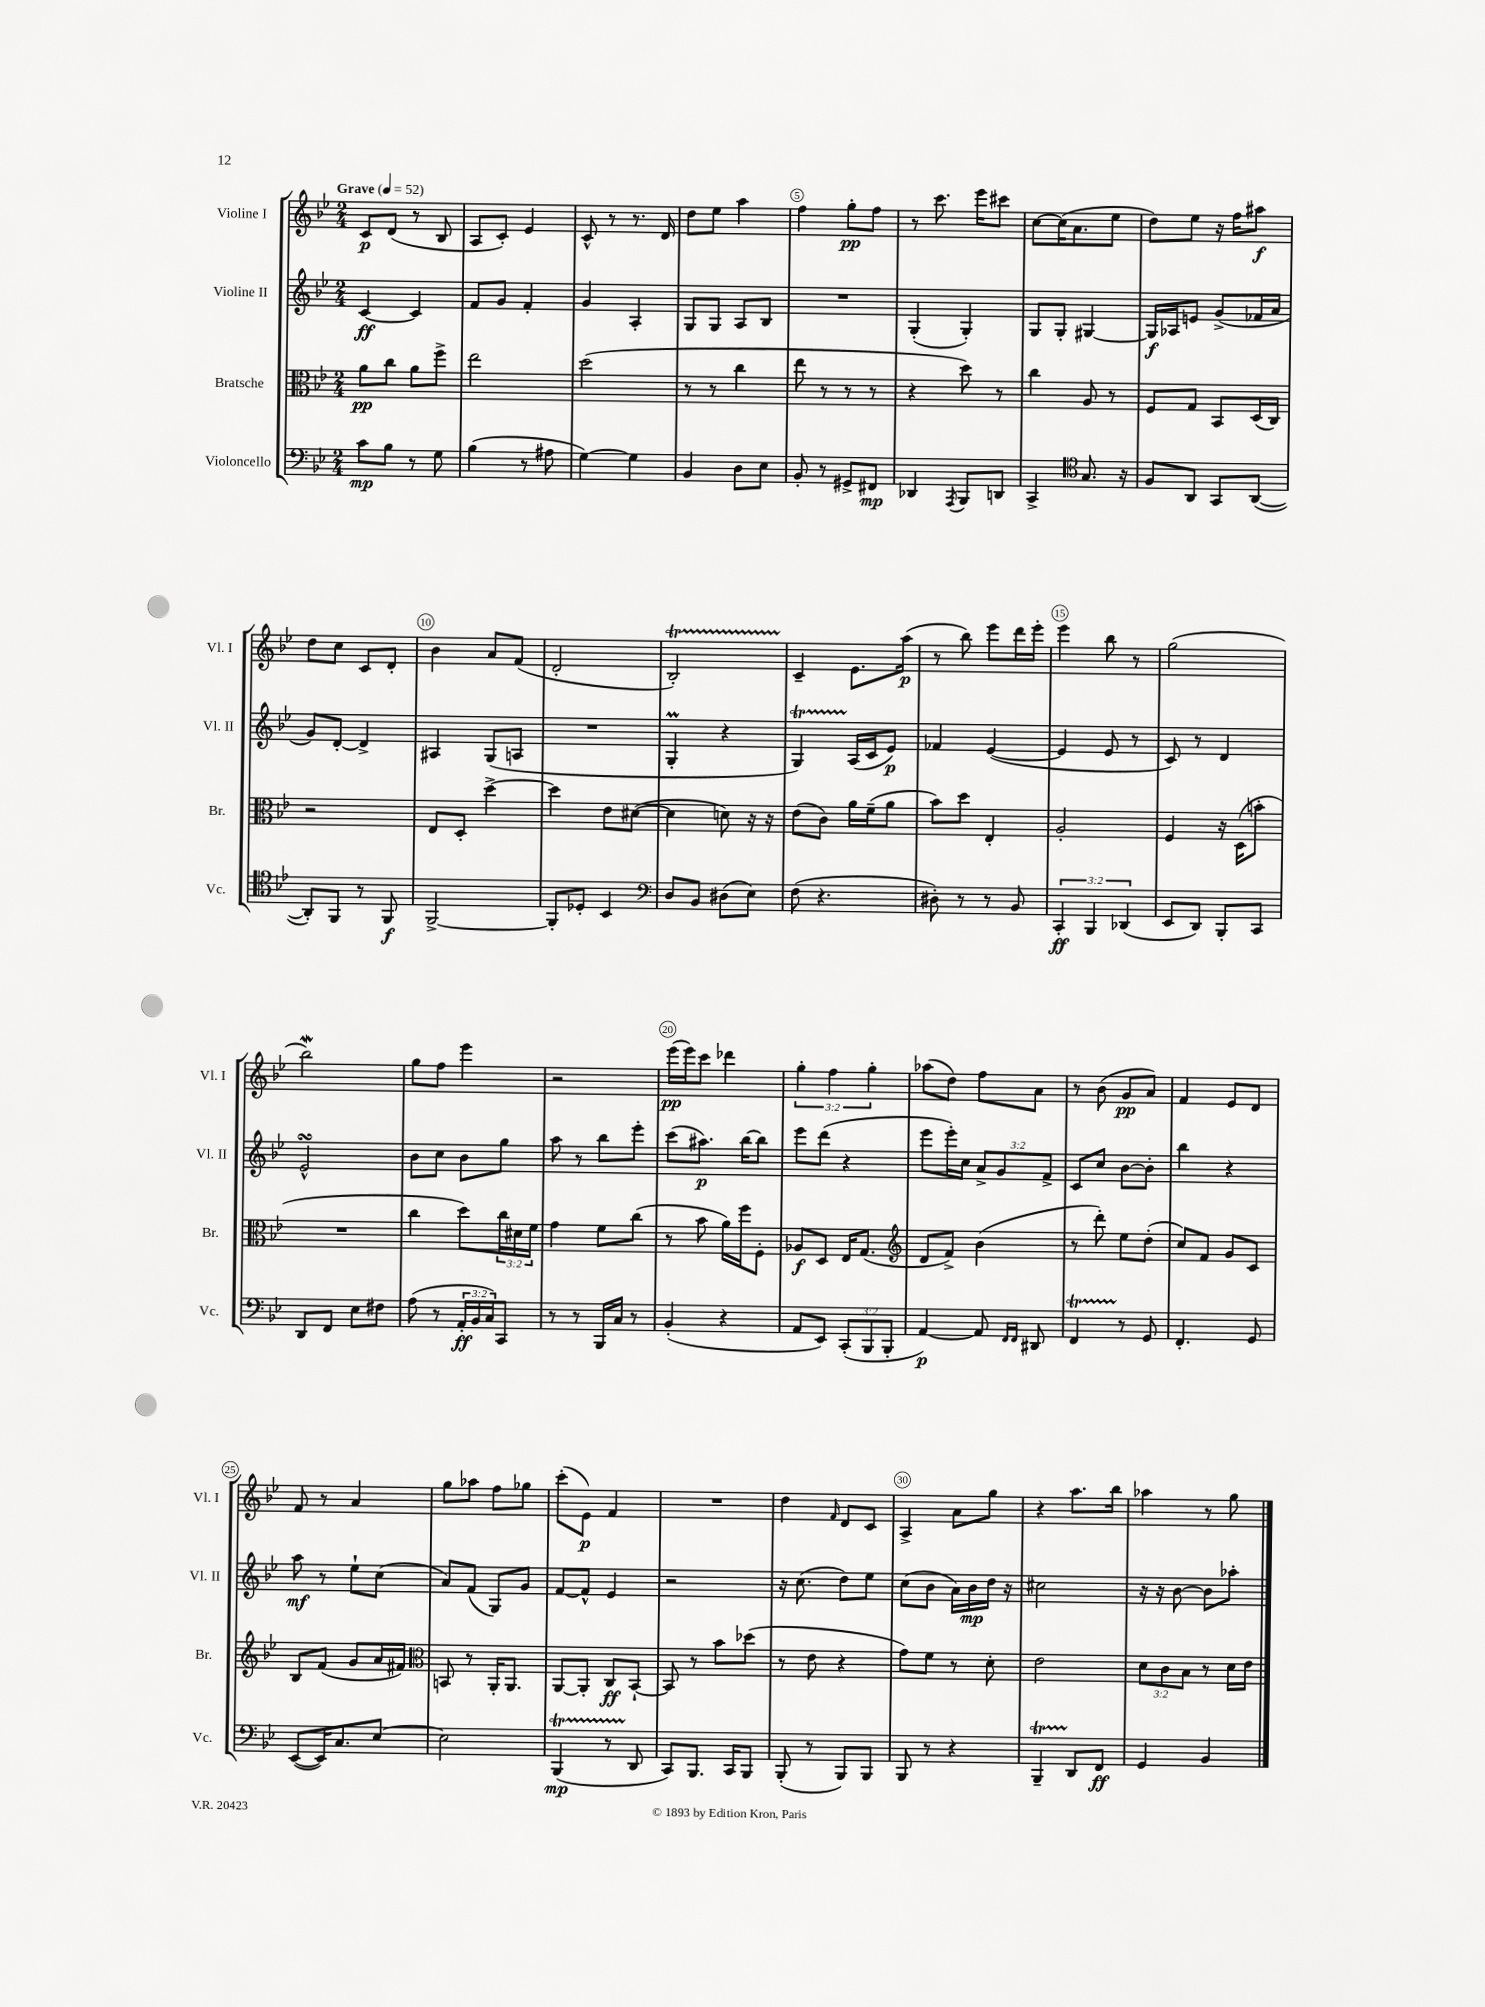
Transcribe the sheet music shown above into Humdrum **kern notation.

**kern	**dynam	**kern	**dynam	**kern	**dynam	**kern	**dynam
*part4	*part4	*part3	*part3	*part2	*part2	*part1	*part1
*staff4	*staff4	*staff3	*staff3	*staff2	*staff2	*staff1	*staff1
*I"Violoncello	*	*I"Bratsche	*	*I"Violine II	*	*I"Violine I	*
*I'Vc.	*	*I'Br.	*	*I'Vl. II	*	*I'Vl. I	*
*clefF4	*	*clefC3	*	*clefG2	*	*clefG2	*
*k[b-e-]	*	*k[b-e-]	*	*k[b-e-]	*	*k[b-e-]	*
*M2/4	*	*M2/4	*	*M2/4	*	*M2/4	*
*MM52	*	*MM52	*	*MM52	*	*MM52	*
=1	=1	=1	=1	=1	=1	=1	=1
!	!	!	!	!	!	!LO:TX:a:B:t=Grave	!
8c\L	mp	8a\L	pp	[4c/	ff	8c/L	p
8B-\J	.	8cc\J	.	.	.	(8d/J	.
8r	.	8a\L	.	4c/]	.	8r	.
8G\	.	8ff^\J	.	.	.	8B-/	.
=2	=2	=2	=2	=2	=2	=2	=2
(4B-\	.	2ee-\	.	8f/L	.	8A/L	.
.	.	.	.	8g/J	.	8c'/J)	.
8r	.	.	.	4f'/	.	4e-/	.
8A#X\	.	.	.	.	.	.	.
=3	=3	=3	=3	=3	=3	=3	=3
[4G\)	.	(2dd\	.	4g/	.	8c^^/	.
.	.	.	.	.	.	8r	.
4G\]	.	.	.	4A'/	.	8.r	.
.	.	.	.	.	.	16d/	.
=4	=4	=4	=4	=4	=4	=4	=4
4BB-/	.	8r	.	8G/L	.	8dd\L	.
.	.	8r	.	8G/J	.	8ee-\J	.
8D\L	.	4cc\	.	8A/L	.	4aa\	.
8E-\J	.	.	.	8B-/J	.	.	.
=5	=5	=5	=5	=5	=5	=5	=5
8BB-'/	.	8ee-\	.	2r	.	4ff\	.
8r	.	8r	.	.	.	.	.
8GG#X^/L	.	8r	.	.	.	8gg'\L	pp
8FF#X/J	mp	8r	.	.	.	8ff\J	.
=6	=6	=6	=6	=6	=6	=6	=6
4DD-X/	.	4r	.	(4G'/	.	8r	.
.	.	.	.	.	.	8.ccc\	.
8qAAA/	.	.	.	.	.	.	.
8BBB-/L	.	8dd\)	.	4G'/)	.	.	.
.	.	.	.	.	.	16eee-\KL	.
8DDn/J	.	8r	.	.	.	8ccc#X\J	.
=7	=7	=7	=7	=7	=7	=7	=7
4CC^/	.	4cc\	.	8G/L	.	[8cc\L	.
.	.	.	.	8G'/J	.	(16cc\K]	.
.	.	.	.	.	.	8.a\	.
*clefC4	*	*	*	*	*	*	*
8.G/	.	8A/	.	[4G#X/	.	.	.
.	.	8r	.	.	.	8ee-\J	.
16r	.	.	.	.	.	.	.
=8	=8	=8	=8	=8	=8	=8	=8
8F/L	.	8F/L	.	16G#/LL]	f	8dd\L)	.
.	.	.	.	16A-X/J	.	.	.
8AA/J	.	8G/J	.	8en/J	.	8ee-\J	.
8GG/L	.	8BB-/L	.	(8g^/L	.	16r	.
.	.	.	.	.	.	16ff\KL	.
([8AA/J	.	(16D/L	.	16f-X/L	.	8aa#X\J	f
.	.	16C/JJ)	.	16a/JJ	.	.	.
!!LO:LB:g=z
=9	=9	=9	=9	=9	=9	=9	=9
8AA'/L])	.	2r	.	8g/L)	.	8dd\L	.
8FF/J	.	.	.	[8d'/J	.	8cc\J	.
8r	.	.	.	4d^/]	.	8c/L	.
8FF/	f	.	.	.	.	8d'/J	.
=10	=10	=10	=10	=10	=10	=10	=10
[2FF^/	.	8E-/L	.	4A#X/	.	4b-\	.
.	.	8D'/J	.	.	.	.	.
.	.	[4dd^\	.	(8G/L	.	8a/L	.
.	.	.	.	8An/J	.	(8f/J	.
=11	=11	=11	=11	=11	=11	=11	=11
8FF'/L]	.	4dd\]	.	2r	.	2d'/	.
8D-X'/J	.	.	.	.	.	.	.
4BB-/	.	8e-\L	.	.	.	.	.
.	.	([8d#X\J	.	.	.	.	.
=12	=12	=12	=12	=12	=12	=12	=12
*clefF4	*	*	*	*	*	*	*
8D/L	.	4d#\]	.	4GM'/	.	2B-T'/)	.
8BB-/J	.	.	.	.	.	.	.
(8D#X\L	.	8dn\)	.	4r	.	.	.
8E-\J)	.	16r	.	.	.	.	.
.	.	16r	.	.	.	.	.
=13	=13	=13	=13	=13	=13	=13	=13
(8F\	.	(8e-\L	.	4GT/)	.	4c~/	.
4.r	.	8c\J)	.	.	.	.	.
.	.	16a\LL	.	(16A/LL	.	8.e-\L	.
.	.	(16f~\J	.	16c/J	.	.	.
.	.	8a\J	.	8e-/J)	p	.	.
.	.	.	.	.	.	(16aa\Jk	p
=14	=14	=14	=14	=14	=14	=14	=14
8D#X'\)	.	8b-\L)	.	4f-X/	.	8r	.
8r	.	8dd\J	.	.	.	8bb-\)	.
8r	.	4E-'/	.	([4e-/	.	8eee-\L	.
8BB-/	.	.	.	.	.	16ddd\L	.
.	.	.	.	.	.	16eee-'\JJ	.
=15	=15	=15	=15	=15	=15	=15	=15
6CC'/	ff	2A'/	.	4e-/]	.	4eee-\	.
6BBB-/	.	.	.	.	.	.	.
.	.	.	.	8e-/	.	8bb-\	.
(6DD-X/	.	.	.	.	.	.	.
.	.	.	.	8r	.	8r	.
=16	=16	=16	=16	=16	=16	=16	=16
8EE-/L	.	4F/	.	8c/)	.	(2gg\	.
8DD/J)	.	.	.	8r	.	.	.
8BBB-'/L	.	16r	.	4d/	.	.	.
.	.	(16D\KL	.	.	.	.	.
8CC/J	.	8bn'\J	.	.	.	.	.
!!LO:LB:g=z
=17	=17	=17	=17	=17	=17	=17	=17
8DD/L	.	2r	.	2e-sSSs^^/	.	2bb-w\)	.
8FF/J	.	.	.	.	.	.	.
8E-\L	.	.	.	.	.	.	.
8F#X\J	.	.	.	.	.	.	.
=18	=18	=18	=18	=18	=18	=18	=18
(8A\	.	4cc\	.	8b-\L	.	8gg\L	.
8r	.	.	.	8cc\J	.	8ff\J	.
24AA'/LL	ff	8dd\L)	.	8b-\L	.	4eee-\	.
24BB-/	.	.	.	.	.	.	.
24C/J)	.	.	.	.	.	.	.
8CC/J	.	24cc\L	.	8gg\J	.	.	.
.	.	24d#X\	.	.	.	.	.
.	.	24f\JJ	.	.	.	.	.
=19	=19	=19	=19	=19	=19	=19	=19
8r	.	4g\	.	8aa\	.	2r	.
8r	.	.	.	8r	.	.	.
16BBB-/LL	.	8f\L	.	8bb-\L	.	.	.
16C/JJ	.	.	.	.	.	.	.
8r	.	(8cc\J	.	8eee-'\J	.	.	.
=20	=20	=20	=20	=20	=20	=20	=20
(4BB-'/	.	8r	.	(8ccc\L	.	(16eee-\LL	pp
.	.	.	.	.	.	16eee-\J)	.
.	.	8b-\	.	8.aa#X\J)	p	8ccc\J	.
4r	.	16a\LL)	.	.	.	4ddd-X\	.
.	.	16ff\J	.	[16bb-\KL	.	.	.
.	.	8F'\J	.	8bb-\J]	.	.	.
=21	=21	=21	=21	=21	=21	=21	=21
8AA/L	.	8A-X/L	f	8eee-\L	.	6gg'\	.
8EE-/J)	.	8D/J	.	(8ddd\J	.	.	.
.	.	.	.	.	.	6ff\	.
(12CC'/L	.	16E-/KL	.	4r	.	.	.
.	.	(8.G/J	.	.	.	.	.
12BBB-/	.	.	.	.	.	6gg'\	.
12BBB-'/J	.	.	.	.	.	.	.
=22	=22	=22	=22	=22	=22	=22	=22
*	*	*clefG2	*	*	*	*	*
[4AA/)	p	8d/L	.	8eee-\L	.	(8aa-X\L	.
.	.	8f^/J)	.	16eee-'\L)	.	8dd\J)	.
.	.	.	.	16cc\JJ	.	.	.
8AA/]	.	(4b-\	.	12a^/L	.	8ff\L	.
.	.	.	.	12g/	.	.	.
16qqFF/LL	.	.	.	.	.	.	.
16qqFF/JJ	.	.	.	.	.	.	.
8DD#X/	.	.	.	.	.	8a\J	.
.	.	.	.	12f^/J	.	.	.
=23	=23	=23	=23	=23	=23	=23	=23
4FFT/	.	8r	.	8c/L	.	8r	.
.	.	8ddd'\)	.	8cc/J	.	(8b-\	.
8r	.	8ee-\L	.	[8b-\L	.	8g/L	pp
8GG/	.	(8dd'\J	.	8b-'\J]	.	8a/J)	.
=24	=24	=24	=24	=24	=24	=24	=24
4.FF'/	.	8cc/L)	.	4bb-\	.	4f/	.
.	.	8f/J	.	.	.	.	.
.	.	8g/L	.	4r	.	8e-/L	.
8GG/	.	8c/J	.	.	.	8d/J	.
!!LO:LB:g=z
=25	=25	=25	=25	=25	=25	=25	=25
([8EE-/L	.	8B-/L	.	8aa\	mf	8f/	.
16EE-/K])	.	(8f/J	.	8r	.	8r	.
8.C/	.	.	.	.	.	.	.
.	.	8g/L	.	8ee-`\L	.	4a/	.
[8E-/J	.	16a/L	.	(8cc\J	.	.	.
.	.	16f#X/JJ)	.	.	.	.	.
=26	=26	=26	=26	=26	=26	=26	=26
*	*	*clefC3	*	*	*	*	*
2E-\]	.	8BBn/	.	8a/L)	.	8gg\L	.
.	.	8r	.	(8f/J	.	8aa-X\J	.
.	.	16AA'/KL	.	8G/L)	.	8ff\L	.
.	.	8.AA/J	.	.	.	.	.
.	.	.	.	8g/J	.	8gg-X\J	.
=27	=27	=27	=27	=27	=27	=27	=27
(4BBB-T/	mp	[8AA/L	.	[8f/L	.	(8ccc'\L	.
.	.	8AA'/J]	.	8f^^/J]	.	8e-\J)	p
8r	.	8C/L	ff	4e-/	.	4f/	.
8DD/	.	[8BB-`/J	.	.	.	.	.
=28	=28	=28	=28	=28	=28	=28	=28
8CC/L)	.	8BB-/]	.	2r	.	2r	.
8.BBB-/J	.	8r	.	.	.	.	.
.	.	8b-\L	.	.	.	.	.
16CC/KL	.	.	.	.	.	.	.
8BBB-/J	.	(8dd-X\J	.	.	.	.	.
=29	=29	=29	=29	=29	=29	=29	=29
(8BBB-'/	.	8r	.	16r	.	4dd\	.
.	.	.	.	(8.cc\	.	.	.
8r	.	8e-\	.	.	.	.	.
.	.	.	.	.	.	16qqf/	.
8BBB-/L)	.	4r	.	8dd\L)	.	8d/L	.
8BBB-/J	.	.	.	8ee-\J	.	8c/J	.
=30	=30	=30	=30	=30	=30	=30	=30
8BBB-/	.	8g\L)	.	(8cc\L	.	4A^/	.
8r	.	8f\J	.	8b-\J	.	.	.
4r	.	8r	.	16a\LL)	.	8a\L	.
.	.	.	.	16b-\	mp	.	.
.	.	8d'\	.	16dd\JJ	.	8gg\J	.
.	.	.	.	16r	.	.	.
=31	=31	=31	=31	=31	=31	=31	=31
4BBB-T~/	.	2e-\	.	2cc#X\	.	4r	.
8DD/L	.	.	.	.	.	8.aa\L	.
8FF/J	ff	.	.	.	.	.	.
.	.	.	.	.	.	16bb-\Jk	.
=32	=32	=32	=32	=32	=32	=32	=32
4GG/	.	12d\L	.	16r	.	4aa-X\	.
.	.	.	.	16r	.	.	.
.	.	12c\	.	.	.	.	.
.	.	.	.	[8b-\	.	.	.
.	.	12B-\J	.	.	.	.	.
4BB-/	.	8r	.	8b-\L]	.	8r	.
.	.	16d\LL	.	8aa-X'\J	.	8gg\	.
.	.	16e-\JJ	.	.	.	.	.
==	==	==	==	==	==	==	==
*-	*-	*-	*-	*-	*-	*-	*-
